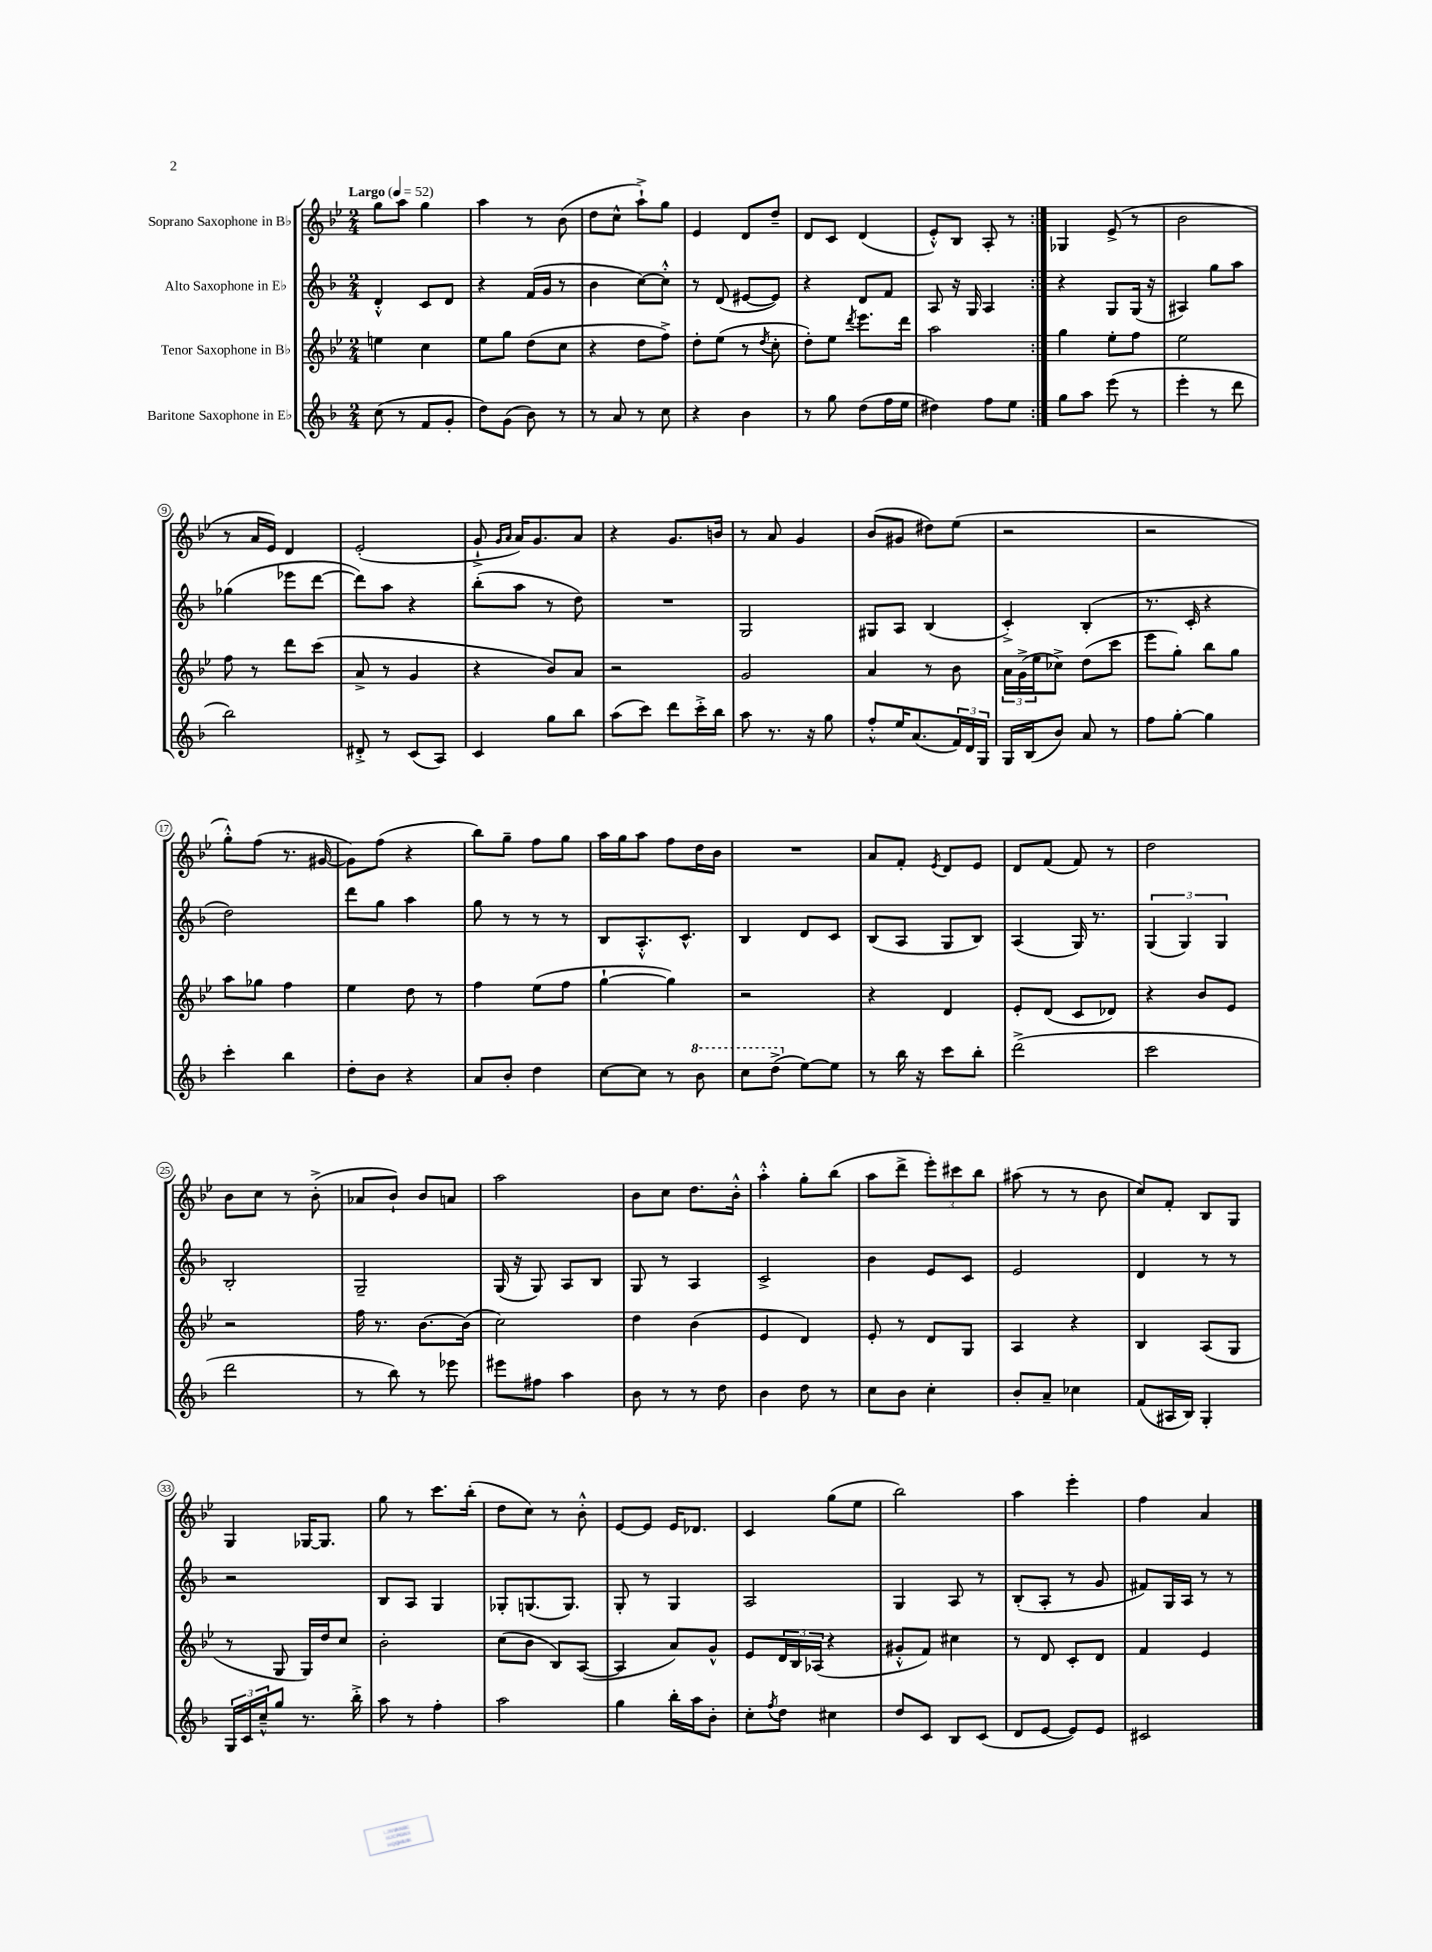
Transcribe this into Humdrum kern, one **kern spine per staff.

**kern	**kern	**kern	**kern
*staff4	*staff3	*staff2	*staff1
*clefG2	*clefG2	*clefG2	*clefG2
*k[b-]	*k[b-e-]	*k[b-]	*k[b-e-]
*M2/4	*M2/4	*M2/4	*M2/4
*MM52	*MM52	*MM52	*MM52
(8cc	4ee	4d'^^	8gg
8r	.	.	8aa
8f	4cc	8c	4gg
8g'	.	8d	.
=	=	=	=
8dd)	8ee-	4r	4aa
(8g	8gg	.	.
8b-)	(8dd	(16f	8r
.	.	16g	.
8r	8cc	8r	(8b-
=	=	=	=
8r	4r	4b-	8dd
8a	.	.	8cc^^
8r	8dd	[8cc)	8aa`^)
8cc	8ff^)	8cc'^^]	8gg
=	=	=	=
4r	8dd'	8r	4e-
.	(8ee-	(8d	.
4b-	8r	[8e#	8d
.	8qdd	.	.
.	8cc'	8e#])	8dd~
=	=	=	=
8r	8dd')	4r	8d
8gg	8ee-	.	8c
.	8qddd	.	.
(8dd	8.eee-	8d	(4d
16ff	.	8f	.
16ee	16ddd	.	.
=	=	=	=
4dd#)	2aa	8A	8e-'^^)
.	.	16r	8B-
.	.	16G	.
8ff	.	4A	8A'
8ee	.	.	8r
=:|!	=:|!	=:|!	=:|!
8gg	4gg	4r	4G-
8aa	.	.	.
(8eee	8ee-'	8G	(8e-^
8r	8ff	(16G	8r
.	.	16r	.
=	=	=	=
4eee'	2ee-	4A#)	2b-
8r	.	8gg	.
8ddd	.	8aa	.
=	=	=	=
2bb-)	8ff	(4gg-	8r
.	8r	.	16a
.	.	.	16e-)
.	8ddd	8eee-	4d
.	(8ccc	[8ddd	.
=	=	=	=
8d#'^	8a^	8ddd])	(2e-'
8r	8r	8aa	.
(8c	4g	4r	.
8A)	.	.	.
=	=	=	=
4c	4r	(8bb-'	8g`^
.	.	.	16qqg
.	.	.	16qqa
.	.	8aa	16a)
.	.	.	8.g
8gg	8b-)	8r	.
8bb-	8a	8dd)	8a
=	=	=	=
(8aa	2r	2r	4r
8ccc)	.	.	.
8ddd	.	.	8.g
16ccc'^	.	.	.
16bb-	.	.	16b
=	=	=	=
8aa	2g	2G	8r
8.r	.	.	8a
.	.	.	4g
16r	.	.	.
8gg	.	.	.
=	=	=	=
8ff'^^	4a	8G#	(8b-
16ee	.	8A	8g#
(8.a	.	.	.
.	8r	(4B-	8dd#)
24f)	8b-	.	(8ee-
24d	.	.	.
24G	.	.	.
=	=	=	=
16G	24a	4c'^)	2r
.	(24g^	.	.
(16B-	.	.	.
.	24ee-	.	.
8b-)	8cc-^)	.	.
8a	(8dd	(4B-'	.
8r	8ccc	.	.
=	=	=	=
8ff	8eee-	8.r	2r
[8gg'	8gg')	.	.
.	.	16c'	.
4gg]	8bb-	4r	.
.	8gg	.	.
=	=	=	=
4ccc'	8aa	2dd)	8gg'^^)
.	8gg-	.	(8ff
4bb-	4ff	.	8.r
.	.	.	[16g#
=	=	=	=
8dd'	4ee-	8ddd	8g#])
8b-	.	8gg	(8ff
4r	8dd	4aa	4r
.	8r	.	.
=	=	=	=
8a	4ff	8gg	8bb-)
8b-'	.	8r	8gg~
4dd	(8ee-	8r	8ff
.	8ff	8r	8gg
=	=	=	=
[8cc	[4gg`	8B-	16aa
.	.	.	16gg
8cc]	.	8.A'^^	8aa
8r	4gg])	.	8ff
.	.	8.c^^	.
8bb-	.	.	16dd
.	.	.	16b-
=	=	=	=
8ccc	2r	4B-	2r
(8ddd^	.	.	.
[8ee)	.	8d	.
8ee]	.	8c	.
=	=	=	=
8r	4r	(8B-	8a
16bb-	.	8A	8f'
16r	.	.	.
.	.	.	8qe-
8ccc	4d	8G	8d
8bb-'	.	8B-)	8e-
=	=	=	=
(2ddd^	8e-'	(4A	8d
.	(8d	.	(8f
.	8c	16G)	8f)
.	.	8.r	.
.	8d-)	.	8r
=	=	=	=
2ccc	4r	(6G	2dd
.	.	6G)	.
.	8b-	.	.
.	.	6G	.
.	8e-	.	.
=	=	=	=
2ddd	2r	2B-'	8b-
.	.	.	8cc
.	.	.	8r
.	.	.	(8b-'^
=	=	=	=
8r	16ff	2G~	8a-
.	8.r	.	.
8bb-)	.	.	8b-`)
8r	[8.b-	.	8b-
8eee-	.	.	8a
.	(16b-]	.	.
=	=	=	=
8eee#	2cc)	(16G	2aa
.	.	16r	.
8ff#	.	8G)	.
4aa	.	8A	.
.	.	8B-	.
=	=	=	=
8b-	4dd	8G	8b-
8r	.	8r	8cc
8r	(4b-	4A	8.dd
8dd	.	.	.
.	.	.	16b-'^^
=	=	=	=
4b-	4e-	2c^	4aa'^^
8dd	4d)	.	8gg'
8r	.	.	(8bb-
=	=	=	=
8cc	8e-'	4b-	8aa
8b-	8r	.	8ddd^
4cc'	8d	8e	12eee-')
.	.	.	12ccc#
.	8G	8c	.
.	.	.	12bb-
=	=	=	=
8b-'	4A	2e	(8aa#
8a~	.	.	8r
4cc-	4r	.	8r
.	.	.	8b-
=	=	=	=
(8f	4B-	4d	8cc)
16A#	.	.	8f'
16B-)	.	.	.
4G'	(8A	8r	8B-
.	8G	8r	8G
=	=	=	=
24G	8r	2r	4G
24c	.	.	.
24cc~^^	.	.	.
8gg	8G	.	.
8.r	16G)	.	[16G-
.	16dd	.	8.G-]
.	8cc	.	.
16bb-'^	.	.	.
=	=	=	=
8aa	2b-'	8B-	8gg
8r	.	8A	8r
4ff'	.	4G	8.ccc
.	.	.	(16bb-'
=	=	=	=
2aa	(8cc	8G-'	8dd
.	8b-	(8.G	8cc)
.	8B-)	.	8r
.	.	8.G)	.
.	([8A	.	8b-'^^
=	=	=	=
4gg	4A]	8G'	[8e-
.	.	8r	8e-]
16bb-'	8a)	4G	16e-
16aa	.	.	8.d-
8b-'	8g^^	.	.
=	=	=	=
8cc'	8e-	2A	4c
8qff	.	.	.
8dd	24d	.	.
.	24B-	.	.
.	(24A-	.	.
4cc#	4r	.	(8gg
.	.	.	8ee-
=	=	=	=
8dd	8g#'^^	4G	2bb-)
8c	8f)	.	.
8B-	4cc#	8A	.
(8c	.	8r	.
=	=	=	=
8d	8r	(8B-'	4aa
[8e	8d	8A'	.
8e])	8c'	8r	4eee-'
8e	8d	8g	.
=	=	=	=
2c#	4f	8f#)	4ff
.	.	16G	.
.	.	16A	.
.	4e-	8r	4a
.	.	8r	.
==	==	==	==
*-	*-	*-	*-
